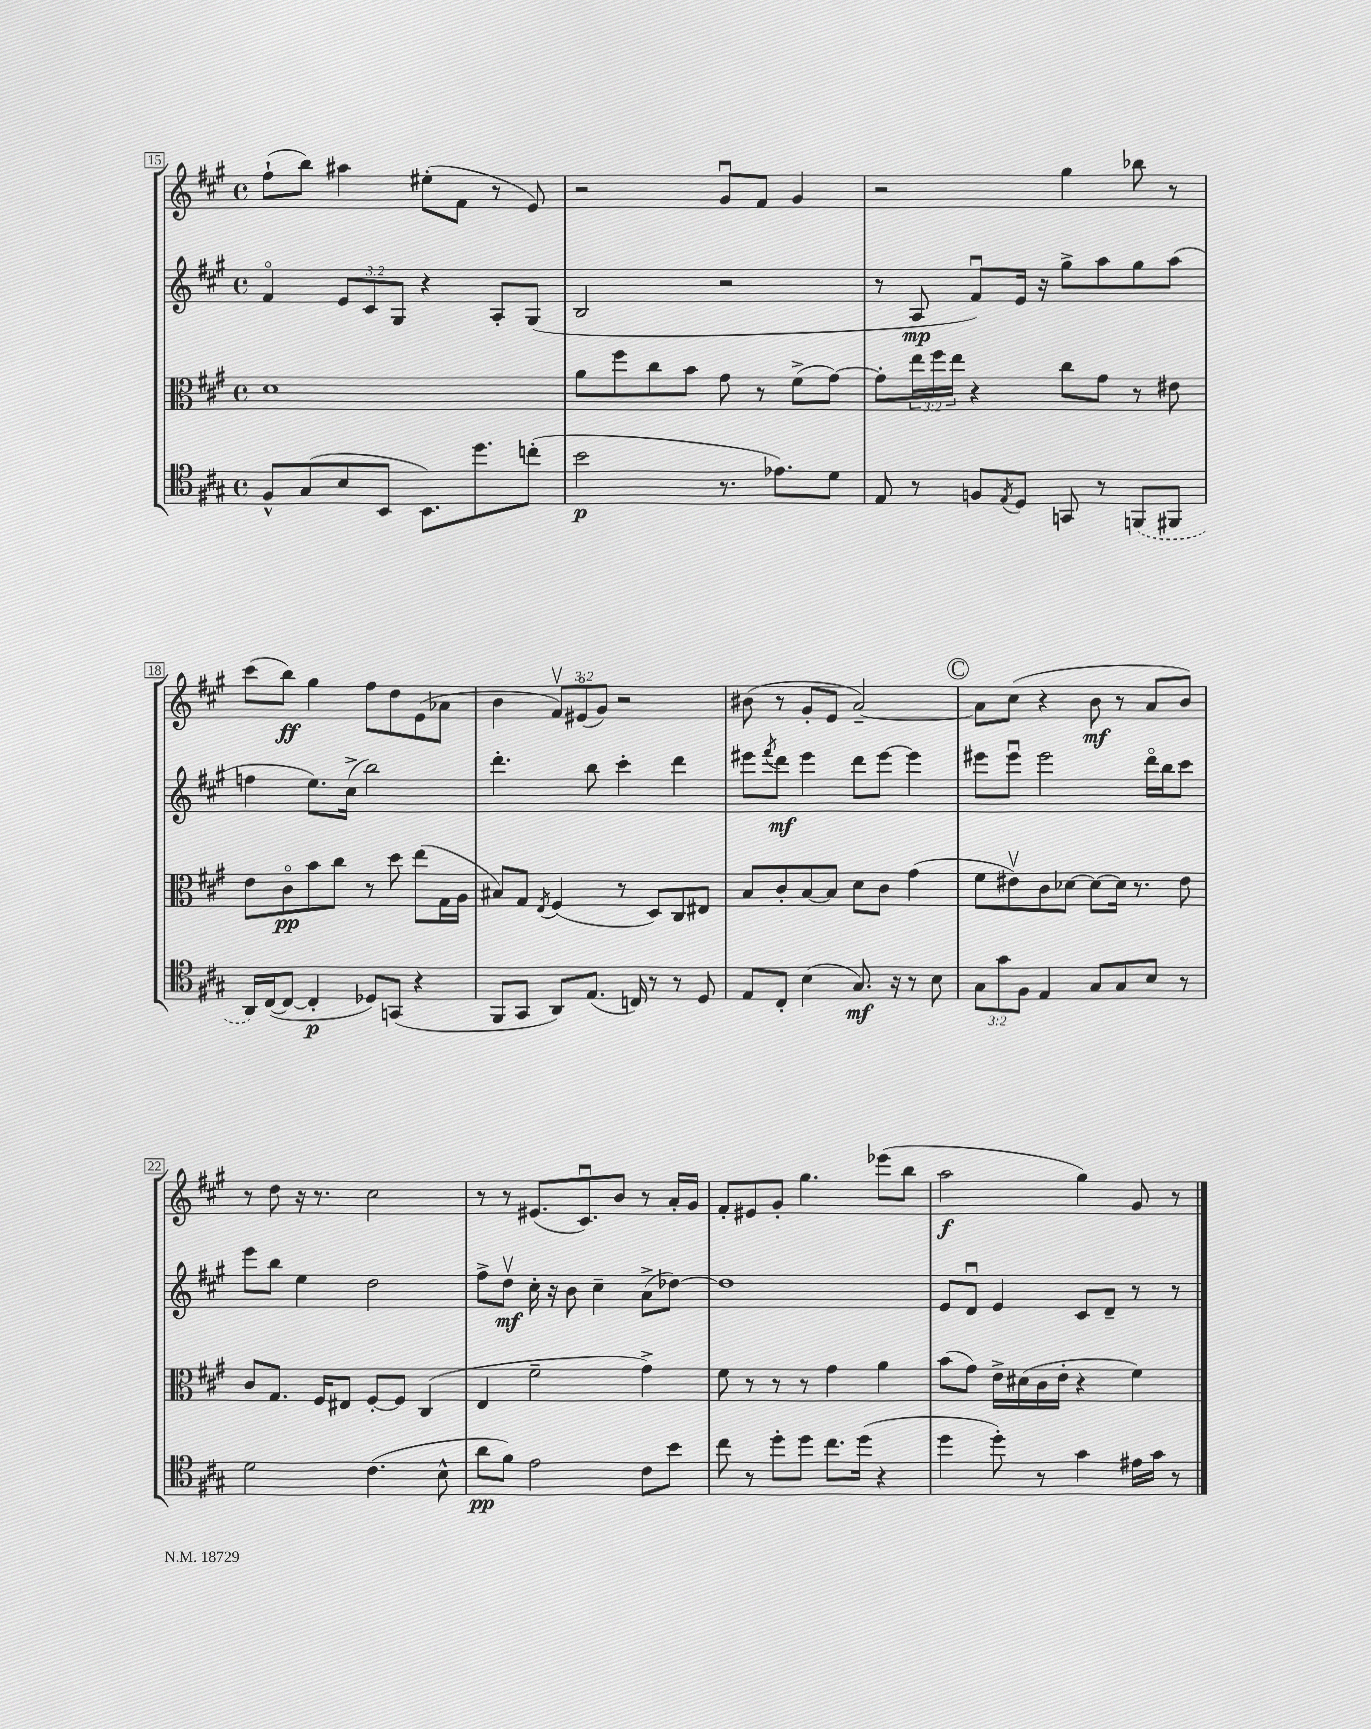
<<
\new StaffGroup <<
\new Staff = "s0" {
    \clef treble \key a \major \defaultTimeSignature \time 4/4 \override Staff.TupletNumber.text = #tuplet-number::calc-fraction-text
    fis''8-!( b''8) ais''4 eis''8-.( fis'8 r8 e'8) |
    r2 gis'8\downbow fis'8 gis'4 |
    r2 gis''4 bes''8 r8 |
    cis'''8( b''8\ff) gis''4 fis''8 d''8 e'8( aes'8 |
    b'4 \tuplet 3/2 { fis'8\upbow) eis'8\flageolet( gis'8) } r2 |
    bis'8( r8 gis'8-. e'8 a'2~--) |
    \mark \markup { \circle "C" } a'8 cis''8( r4 b'8\mf r8 a'8 b'8) |
    r8 d''8 r16 r8. cis''2 |
    r8 r8 eis'8.( cis'8.\downbow) b'8 r8 a'16-. gis'16 |
    fis'8-. eis'8 gis'8-. gis''4. ees'''8( b''8 |
    a''2\f gis''4) gis'8 r8 \bar "|." |
}
\new Staff = "s1" {
    \clef treble \key a \major \defaultTimeSignature \time 4/4 \override Staff.TupletNumber.text = #tuplet-number::calc-fraction-text
    fis'4\flageolet \tuplet 3/2 { e'8 cis'8 gis8 } r4 a8-. gis8( |
    b2 r2 |
    r8 a8\mp fis'8\downbow) e'16 r16 gis''8-> a''8 gis''8 a''8( |
    f''4 e''8.) cis''16->( b''2) |
    d'''4.-. b''8 cis'''4-. d'''4 |
    eis'''8 \acciaccatura { fis'''8 } d'''8\mf eis'''4 d'''8 eis'''8~ eis'''4 |
    \mark \markup { \circle "C" } eis'''8 eis'''8\downbow eis'''2 d'''16\flageolet b''16 cis'''8 |
    e'''8 b''8 e''4 d''2 |
    fis''8-> d''8\upbow\mf cis''16-. r16 b'8 cis''4-- a'8->( des''8~) |
    des''1 |
    e'8 d'8\downbow e'4 cis'8 d'8-- r8 r8 \bar "|." |
}
\new Staff = "s2" {
    \clef alto \key a \major \defaultTimeSignature \time 4/4 \override Staff.TupletNumber.text = #tuplet-number::calc-fraction-text
    d'1 |
    a'8 fis''8 cis''8 b'8 gis'8 r8 fis'8->( gis'8~) |
    gis'8-. \tuplet 3/2 { e''16 fis''16 e''16 } r4 cis''8 gis'8 r8 eis'8 |
    e'8 cis'8\flageolet\pp b'8 cis''8 r8 d''8 e''8( gis16 a16 |
    bis8) gis8 \acciaccatura { e8 } fis4( r8 d8) cis8 eis8 |
    b8 cis'8-. b8~ b8 d'8 cis'8 gis'4( |
    \mark \markup { \circle "C" } fis'8 eis'8\upbow) cis'8 des'8~ des'8~ des'16 r8. eis'8 |
    cis'8 gis8. fis16 eis8 fis8~-. fis8 cis4( |
    e4 fis'2-- gis'4->) |
    fis'8 r8 r8 r8 gis'4 a'4 |
    b'8( gis'8) e'16-> dis'16( cis'16 e'16-. r4 fis'4) \bar "|." |
}
\new Staff = "s3" {
    \clef tenor \key a \major \defaultTimeSignature \time 4/4 \override Staff.TupletNumber.text = #tuplet-number::calc-fraction-text
    fis8-^ gis8( b8 b,8 b,8.) d''8. c''8-.( |
    b'2\p r8. ees'8.) d'8 |
    e8 r8 f8 \acciaccatura { e8 } d8 g,8 r8 \once \slurDashed f,8( fis,8 |
    a,16) cis16~( cis8~ cis4-.\p des8) g,8( r4 |
    fis,8 gis,8 a,8) e8.( c16) r8 r8 d8 |
    e8 cis8-. b4( gis8.\mf) r16 r8 b8 |
    \mark \markup { \circle "C" } \tuplet 3/2 { gis8 gis'8 fis8 } e4 gis8 gis8 b8 r8 |
    d'2 cis'4.( b8-^ |
    a'8\pp fis'8) e'2 cis'8 b'8 |
    cis''8 r8 d''8-. d''8 cis''8. d''16( r4 |
    d''4 d''8-.) r8 gis'4 eis'16 gis'16 r8 \bar "|." |
}
>>
>>
\layout { \context { \Score currentBarNumber = #15 \override BarNumber.stencil = #(make-stencil-boxer 0.1 0.3 ly:text-interface::print) } }
